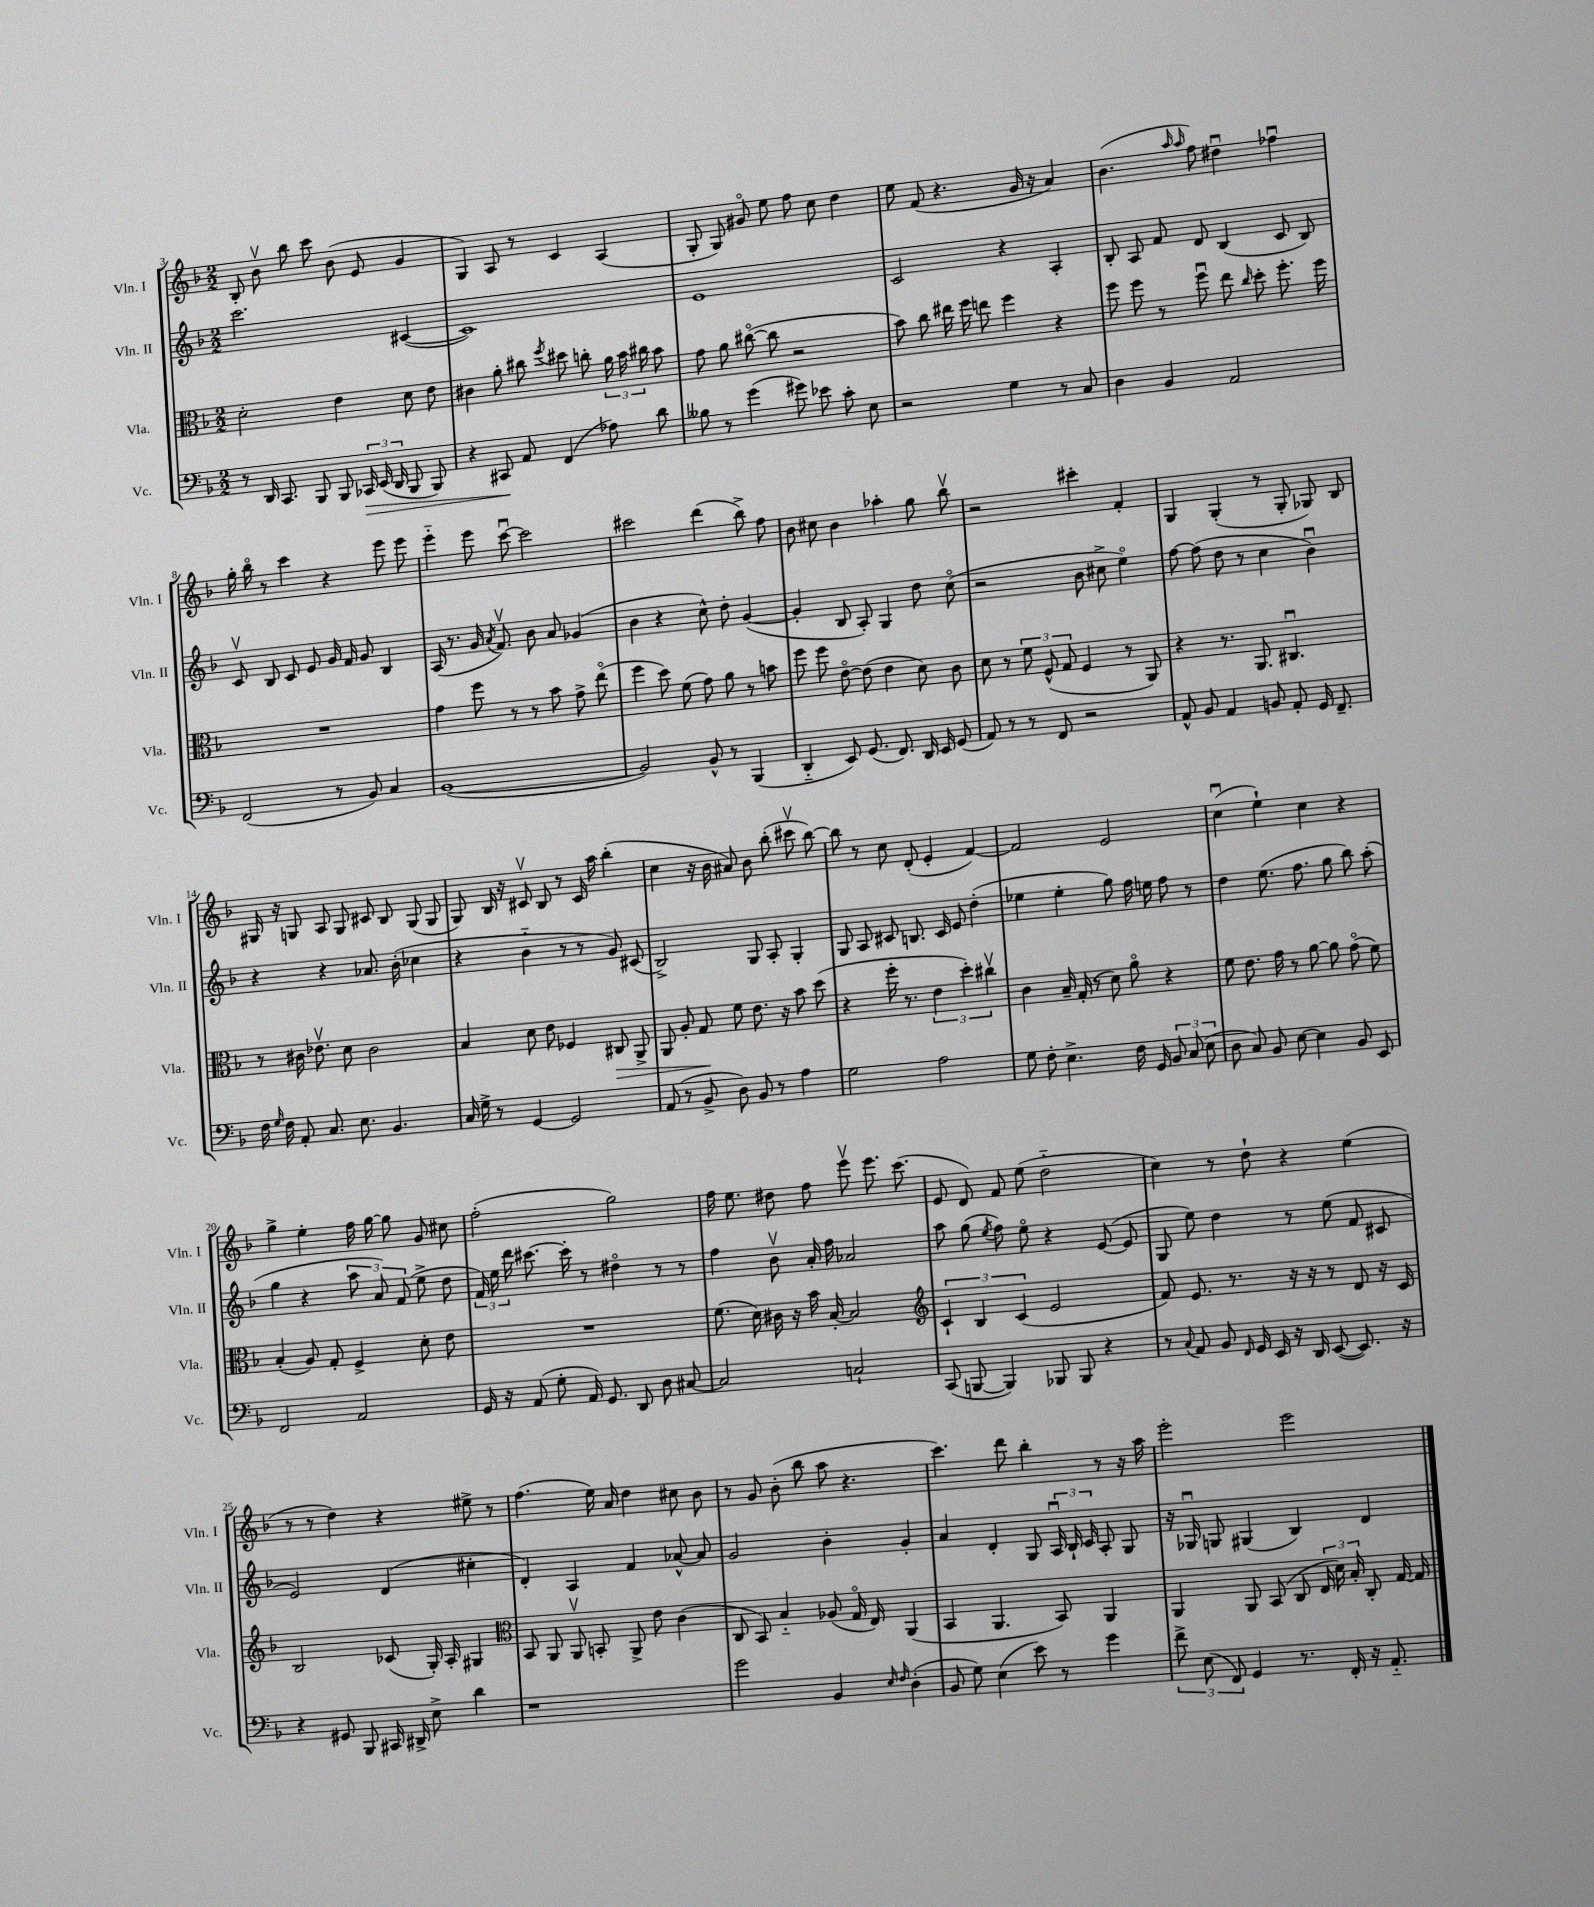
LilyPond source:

<<
\new StaffGroup <<
\new Staff = "s0" \with { instrumentName = "Vln. I" shortInstrumentName = "Vln. I" } {
    \clef treble \key f \major \numericTimeSignature \time 2/2
    \autoBeamOff bes8-. bes'8\upbow bes''8 c'''8 bes'8( e'8 g'4 |
    g4) a8 r8 c'4 a4( |
    g8-. g8) gis'8\flageolet e''8 f''8 c''8 d''4 |
    e''8 f'8( r4. g'16 r16 a'4) |
    bes'4.( \grace { a''16 a''16 } f''8) dis''4\downbow fes''4\downbow |
    g''16-. bes''16\flageolet r8 c'''4 r4 e'''8 e'''8 |
    e'''4-_ e'''8 c'''8~\downbow c'''2 |
    cis'''2 d'''4( bes''8->) f''8 |
    bes'8 cis''8 bes'4 aes''4-. g''8 bes''8\upbow |
    r2 cis'''4-. f'4-. |
    g4 g4-.( r8 g8-. ges8) bes8 |
    gis16 r16 g8 a8 g8 cis'8 bes8 g8( g8 |
    g8) bes16 r16 cis'8\upbow bes8 r8 cis'16 a''16 bes''4-.( |
    c''4 r16 bes'16 ais'8) bes'8 bes''8-.( cis'''8\upbow bes''8~) |
    bes''8 r8 c''8 d'8-.( e'4-. f'4~) |
    f'2 e'2 |
    c''4\downbow( e''4-!) c''4 r4 |
    g''4-> e''4-. f''16 g''16~ g''8 g'8 cis''8 |
    f''2-.( g''2) |
    f''16 e''8. dis''8 f''8 e'''8\upbow e'''8. c'''8.( |
    e'8 d'8) f'8 e''8( d''2-_ |
    c''4) r8 d''8-! r4 e''4( |
    r8 r8 d''4) r4 eis''8-> r8 |
    f''4.( e''16) a'16 d''4 cis''8 bes'8 |
    r8 g'8 bes'8-.( bes''8 a''8 r4. |
    c'''4.) d'''8 bes''4-. r8 r16 a''16 |
    e'''2-. e'''2 \bar "|." |
}
\new Staff = "s1" \with { instrumentName = "Vln. II" shortInstrumentName = "Vln. II" } {
    \clef treble \key f \major \numericTimeSignature \time 2/2
    \autoBeamOff c'''2. cis'4~( |
    cis'1) |
    e'1 |
    c'2 r4 a4-. |
    bes8-. a8 f'8 d'8 bes4( c'8 bes8) |
    c'8\upbow bes8 c'8 e'8 g'16 f'16 g'8 bes4 |
    a16( r8. g'16 \acciaccatura { a'8 } f'8.\upbow) bes'8 a'8 ges'4( |
    bes'4 r4 c''8-^) d''8-. g'4~( |
    g'4-. bes8 a8-.) g4 d''8 c''8\flageolet( |
    r2 bes'8 cis''8-> e''4\flageolet) |
    f''8~ f''8( d''8 r8 c''4 bes'4\downbow) |
    r4 r4 aes'8. bes'16-.( ces''4 |
    r4 bes'4-_ r8 r8 g'8) cis'8( |
    bes2->) g8 a8-. g4-. |
    g8 a8 cis'8 b8. cis'16 e'8 d''4-.( |
    ees''4 ees''4-. g''8) f''16 e''16 f''8 r8 |
    d''4 e''8.( f''8. g''8 bes''8) a''8-.( |
    g''4 r4 \tuplet 3/2 { a''8 a'8) f'8( } e''8-> d''8 |
    \tuplet 3/2 { f'16) e''16 d'''16 } cis'''8.~ cis'''16-. r8 dis''4\flageolet r8 r8 |
    f''4 bes'8\upbow a'16-. f''16 aes'2 |
    a''8 g''8( \acciaccatura { e''8 } f''8) e''8\flageolet r4 e'8~( e'8 |
    g8 e''8) d''4 r8 e''8( f'8 cis'8 |
    e'2) d'4( cis''4-. |
    d'4-.) a4 f'4 aes'8~-^ aes'8 |
    g'2 bes'4-. g'4-. |
    a'4 d'4-. g8 \tuplet 3/2 { a16\downbow bes16-! c'16 } a8-. g8 |
    r16 ges16\downbow g8 gis4( bes4) d'4 \bar "|." |
}
\new Staff = "s2" \with { instrumentName = "Vla." shortInstrumentName = "Vla." } {
    \clef alto \key f \major \numericTimeSignature \time 2/2
    \autoBeamOff d'2-. e'4 d'8 e'8 |
    cis'4 a'8-. cis''8 \acciaccatura { f''8 } dis''8 c''8-. \tuplet 3/2 { a'16 bes'16 cis''16 } bes'8 |
    g'8 a'8 cis''8~\flageolet( cis''8 r2 |
    bes'8) c''8 eis''16 f''16 e''8 f''4 r4 |
    f''8 f''8 r8 f''8\downbow e''8 \grace { c''16 } d''8-. f''8.-. f''16 |
    R1 |
    g'4 f''8 r8 r8 bes'8 g'8-> e''8\flageolet( |
    f''4 d''8) f'8( g'8) a'8 r8 b'8 |
    f''8 f''8 e'8~\flageolet e'8( e'4 d'8) c'8 |
    d'8 r8 \tuplet 3/2 { f'8 f8-^( g8 } f4 r8 a,8) |
    r4 r8. a,8. cis4.\downbow |
    r8 cis'16 ees'8.\upbow d'8 cis'2 |
    bes4 d'8 e'8 fes4 cis8\> a,8-> |
    a,8 a8-. g8\! f'8 e'8. r16 bes'8 d''8( |
    r4 f''16-. r8. \tuplet 3/2 { e'4 d''4-.) cis''4\upbow } |
    c'4 bes16-- g16-.( r8 d'8) a'8\flageolet r4 |
    f'8 e'8. g'16 r8 a'8~ a'8 g'8\flageolet( f'8) |
    bes4-.( a8) g8-. f4-> d'8-. e'8 |
    R1 |
    f'8.( d'16) cis'16 r16 bes'16 bes16~-. bes2 |
    \clef treble \tuplet 3/2 { c'4-! bes4 c'4( } e'2 |
    f'8) e'8. r8. r16 r16 r8 d'8 r16 c'16 |
    bes2 ces'8( g16-.) a16-. gis4 |
    \clef alto bes,8 a,8 a,8\upbow b,8-. a,8-> e'8 c'4( |
    c8 bes,8) bes4-_ aes8( g16\flageolet e16) a,4( |
    bes,4 a,4. bes,8) a,4 |
    a,4 a,8 bes,8( c8 \tuplet 3/2 { e16 d'16) bes16-. } c8-. g16~ g16 \bar "|." |
}
\new Staff = "s3" \with { instrumentName = "Vc." shortInstrumentName = "Vc." } {
    \clef bass \key f \major \numericTimeSignature \time 2/2
    \autoBeamOff r8 d,16 c,8. bes,,8 bes,,8 \tuplet 3/2 { ces,16\> e,16( d,16 } bes,,8 bes,,8) |
    r4 cis,8\! a,8 f,4( aes8) d'8 |
    beses8 r8 g'4( gis'8) ees'8 c'8-. e8 |
    r2 g4 r8 c8 |
    d4 bes,4 a,2 |
    f,2( r8 bes,8) c4 |
    bes,1~( |
    bes,2) bes,8-^ r8 bes,,4( |
    d,4-_ e,8) g,8.( f,8.) d,16 e,16 g,8( |
    a,8) r8 r8 f,8 r2 |
    a,8-^ bes,8 a,4 b,8 a,8-. g,16 f,8.-- |
    f16 \grace { g16 } f16 a,8-. c8. e8. bes,4. |
    c16 g16-> r8 g,4~ g,2 |
    a,8( r8 bes,8-> d8) bes,8 r8 a4 |
    g2 a2 |
    g8 f8-. e4.-> f16 g,16 \tuplet 3/2 { bes,8 c8( e8 } |
    d8 c8) bes,8 e8~ e4 bes,8 e,8 |
    f,2 a,2 |
    g,16 r16 a,8( g8-. a,16) g,8. d,8 d8 cis8~ |
    cis2 c2-! |
    c,8( b,,8~ b,,4) bes,,8 bes,,8 r4 |
    r8 \appoggiatura { c8 } a,8 bes,8 \grace { f,16 } g,16 e,16 r16 d,16 e,8~( e,8.) r16 |
    r4 gis,8 bes,,8 cis,16 dis,16-> e8-> d'4 |
    r1 |
    g'2 bes,4 \grace { e16 f16 } d4-.( |
    bes,8 g8) e4( e'8) r8 g'4 |
    \tuplet 3/2 { f'8-> e8( f,8) } g,4 r8. f,16-. r16 a,8.-_ \bar "|." |
}
>>
>>
\layout { \context { \Score currentBarNumber = #3 } }
